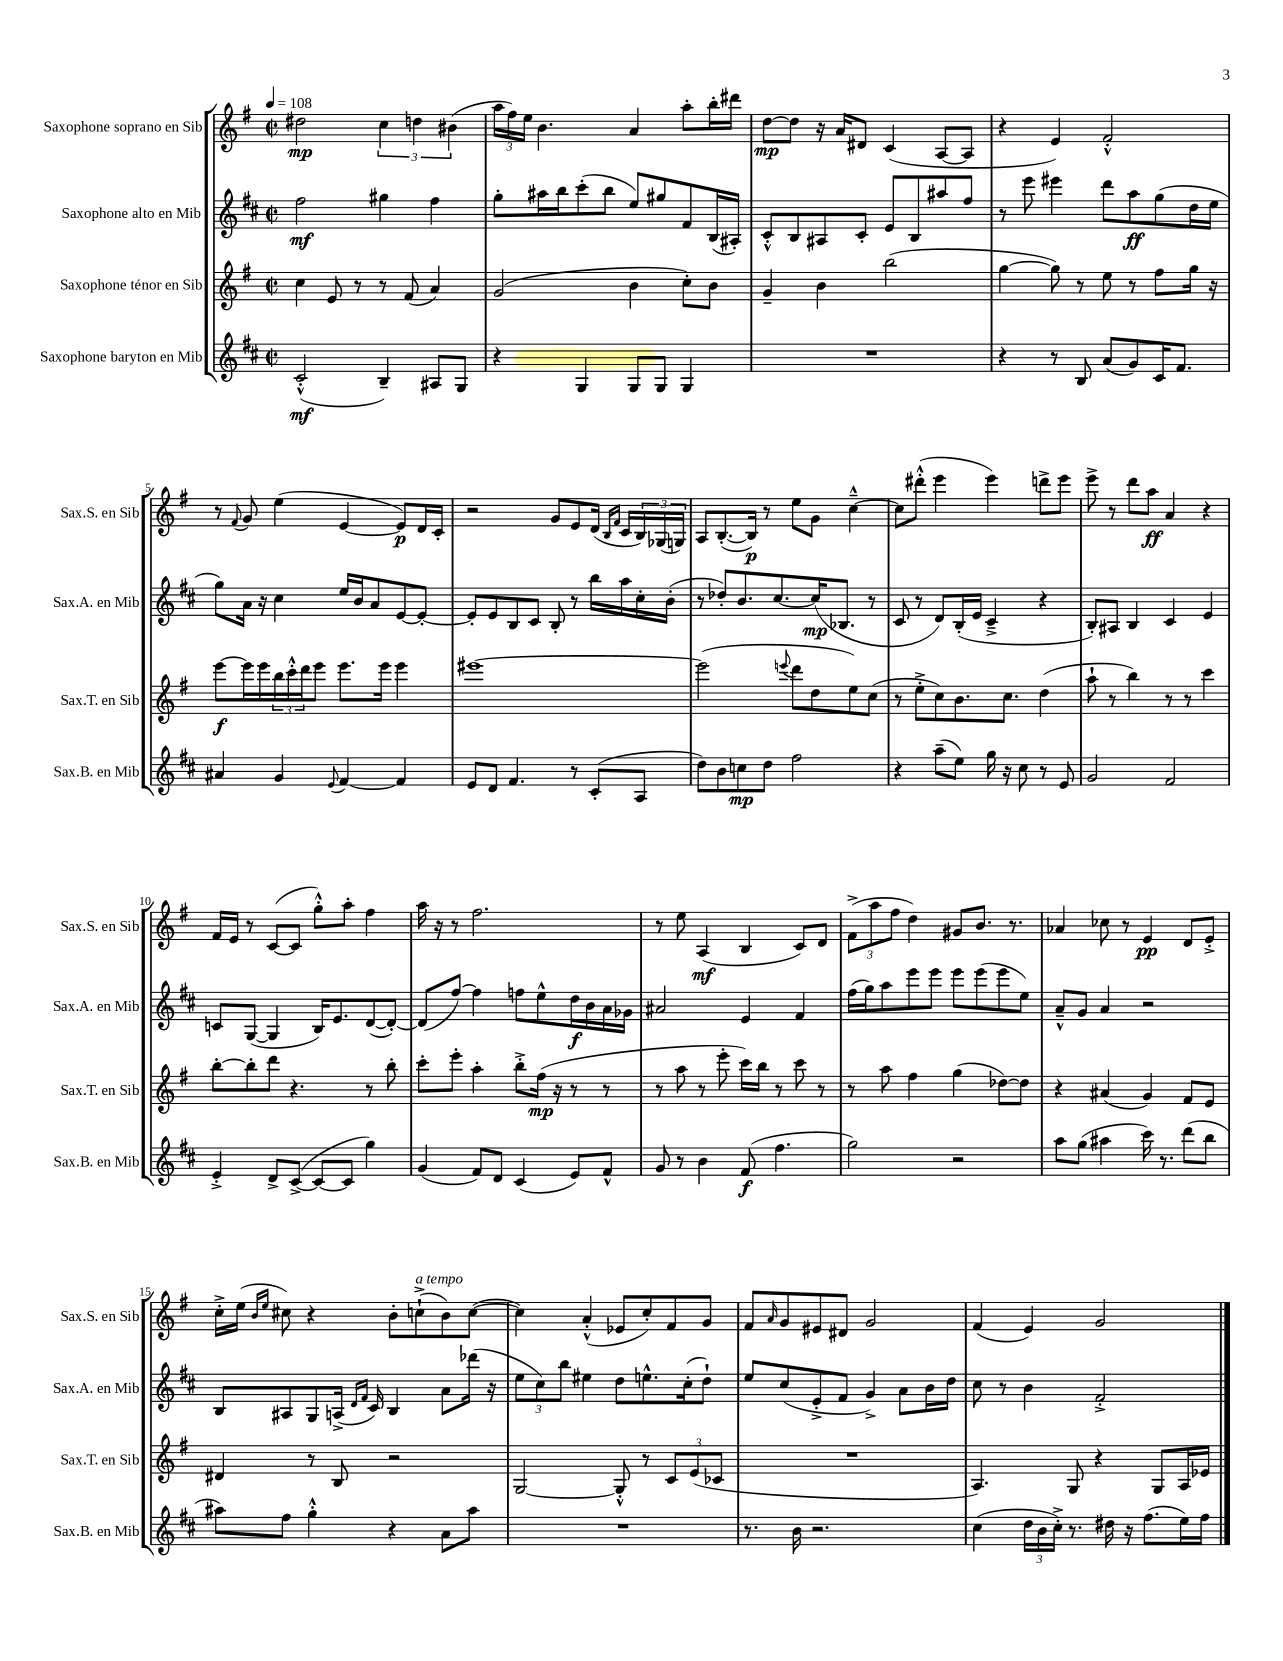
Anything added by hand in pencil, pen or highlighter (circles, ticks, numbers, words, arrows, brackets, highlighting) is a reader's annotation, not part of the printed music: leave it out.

**kern	**kern	**kern	**kern
*staff4	*staff3	*staff2	*staff1
*clefG2	*clefG2	*clefG2	*clefG2
*k[f#c#]	*k[f#]	*k[f#c#]	*k[f#]
*M2/2	*M2/2	*M2/2	*M2/2
*met(c|)	*met(c|)	*met(c|)	*met(c|)
*MM108	*MM108	*MM108	*MM108
(2c#'^^	4cc	2ff#	2dd#
.	8e	.	.
.	8r	.	.
4B~)	8r	4gg#	6cc
.	(8f#	.	.
.	.	.	6dd
8A#	4a)	4ff#	.
.	.	.	(6b#
8G	.	.	.
=	=	=	=
4r	(2g	8gg'	24aa
.	.	.	24ff#)
.	.	.	24ee
.	.	16aa#	4.b
.	.	16bb	.
4G	.	(8ccc#'	.
.	.	8bb	.
8G	4b	8ee)	4a
8G	.	8gg#	.
4G	8cc')	8f#	8aa'
.	8b	(16B	16bb'
.	.	16A#')	16ddd#
=	=	=	=
1r	4g~	8c#'^^	[8dd
.	.	8B	8dd]
.	4b	8A#	16r
.	.	.	16a
.	.	8c#'	8d#
.	(2bb	8e	(4c
.	.	8B	.
.	.	8aa#	[8A
.	.	8ff#	8A]
=	=	=	=
4r	[4gg	8r	4r
.	.	8eee	.
8r	8gg])	4eee#	4e)
8B	8r	.	.
(8a	8ee	8ddd	2f#'^^
8g)	8r	8aa	.
16c#	8ff#	(8gg	.
8.f#	.	.	.
.	16gg	16dd	.
.	16r	16ee	.
=	=	=	=
4a#	[8eee	8gg)	8r
.	.	.	8qqf#
.	16eee]	16a	8g
.	16eee	16r	.
4g	24bb	4cc#	(4ee
.	24ccc'^^	.	.
.	24ddd	.	.
.	8eee	.	.
8qqe	.	.	.
[4f#	8.eee	16ee	[4e
.	.	16b	.
.	.	8a	.
.	16eee	.	.
4f#]	4eee	[8e	8e])
.	.	8e'_	16d
.	.	.	16c'
=	=	=	=
8e	[1eee#	8e']	2r
8d	.	8e	.
4.f#	.	8B	.
.	.	8c#	.
.	.	8B'	8g
8r	.	8r	8e
(8c#'	.	16bb	(16d
.	.	.	16qqB
.	.	.	16qqf#
.	.	16aa	16c
8A	.	16cc#'	24B)
.	.	.	(24G-
.	.	(16b'	.
.	.	.	24G)
=	=	=	=
8dd)	(2eee#]	8r	8A
8b	.	8dd-')	([8.B'
8cc	.	8.b	.
.	.	.	16B])
8dd	.	.	8r
.	.	[8.cc#	.
.	8qqeee	.	.
2ff#	8ddd	.	8ee
.	8dd	(16cc#]	8g
.	.	8.B-	.
.	8ee)	.	[4cc~^^
.	(8cc	8r	.
=	=	=	=
4r	8r	8c#	8cc]
.	8ee'^	8r	(8ddd#'^^
(8aa~	8cc)	8d)	4eee
8ee)	8.b	(16B'	.
.	.	16e	.
16gg	.	4c#~^	4eee)
16r	8.cc	.	.
8cc#	.	.	.
8r	(4dd	4r	8ddd^
8e	.	.	8eee
=	=	=	=
2g	8aa`	8B')	8eee^
.	8r	8A#	8r
.	4bb)	4B	8ddd
.	.	.	8aa
2f#	8r	4c#	4a
.	8r	.	.
.	4ccc	4e	4r
=	=	=	=
4e'^	[8bb'	8c	16f#
.	.	.	16e
.	8bb']	([8G	8r
8d^	8ddd	4G]	([8c
([8c#^	4.r	.	8c]
8c#_	.	16B)	8gg'^^)
.	.	8.e	.
8c#]	.	.	8aa'
4gg)	8r	([8d	4ff#
.	8bb'	8d'_)	.
=	=	=	=
(4g	8ccc'	(8d]	16aa
.	.	.	16r
.	8eee'	[8ff#)	8r
8f#)	4aa'	4ff#]	2.ff#
8d	.	.	.
(4c#	8bb'^	8ff	.
.	(16ff#	8ee^^	.
.	16r	.	.
8e)	8r	16dd	.
.	.	16b	.
8f#^^	8r	16a	.
.	.	16g-	.
=	=	=	=
8g	8r	2a#	8r
8r	8aa	.	8ee
4b	8r	.	(4A
.	8eee'	.	.
(8f#	16ccc)	4e	4B
.	16bb	.	.
4.ff#	8r	.	.
.	8ccc	4f#	8c)
.	8r	.	8d
=	=	=	=
2gg)	8r	(16ff#	(12f#^
.	.	16gg)	.
.	.	.	12aa
.	8aa	8aa	.
.	.	.	12ff#
.	4ff#	8eee	4dd)
.	.	8eee	.
2r	(4gg	8eee	8g#
.	.	(8eee	8.b
.	[8dd-)	8eee	.
.	.	.	8.r
.	8dd-]	8ee)	.
=	=	=	=
8aa	4r	8a~^^	4a-
(8gg	.	8g	.
4aa#	(4a#	4a	8cc-
.	.	.	8r
16ccc#)	4g)	2r	4e
8.r	.	.	.
(8ddd	8f#	.	8d
8bb	8e	.	8e'^
=	=	=	=
8aa#)	4d#	8B	16cc'^
.	.	.	(16ee
.	.	.	16qqb
.	.	.	16qqee
8ff#	.	8A#	8cc#)
4gg'^^	8r	8G	4r
.	8B	(16A^	.
.	.	16qqd	.
.	.	16qqf#	.
.	.	16c#)	.
4r	2r	4B	8b'
.	.	.	(8cc`^
8a	.	8a	8b)
8aa#	.	(16ddd-	([8cc
.	.	16r	.
=	=	=	=
1r	[2G	12ee	4cc])
.	.	12cc#)	.
.	.	12bb	.
.	.	4ee#	(4a'^^
.	8G'^^]	8dd	8e-
.	8r	8.ee^^	8cc')
.	12c	.	8f#
.	.	(16cc#'	.
.	(12e	.	.
.	.	8dd`)	8g
.	12c-	.	.
=	=	=	=
8.r	1r	8ee	8f#
.	.	.	16qqa
.	.	(8cc#	8g
16b	.	.	.
2.r	.	8e'^	8e#
.	.	8f#	8d#
.	.	4g^)	2g
.	.	8a	.
.	.	16b	.
.	.	16dd	.
=	=	=	=
(4cc#	4.A)	8cc#	(4f#
.	.	8r	.
24dd	.	4b	4e)
24b	.	.	.
24cc#'^)	.	.	.
8.r	8G	.	.
.	4r	2f#'^	2g
16dd#	.	.	.
16r	.	.	.
(8.ff#	.	.	.
.	8G	.	.
16ee)	16A	.	.
16ff#	16e-	.	.
==	==	==	==
*-	*-	*-	*-
